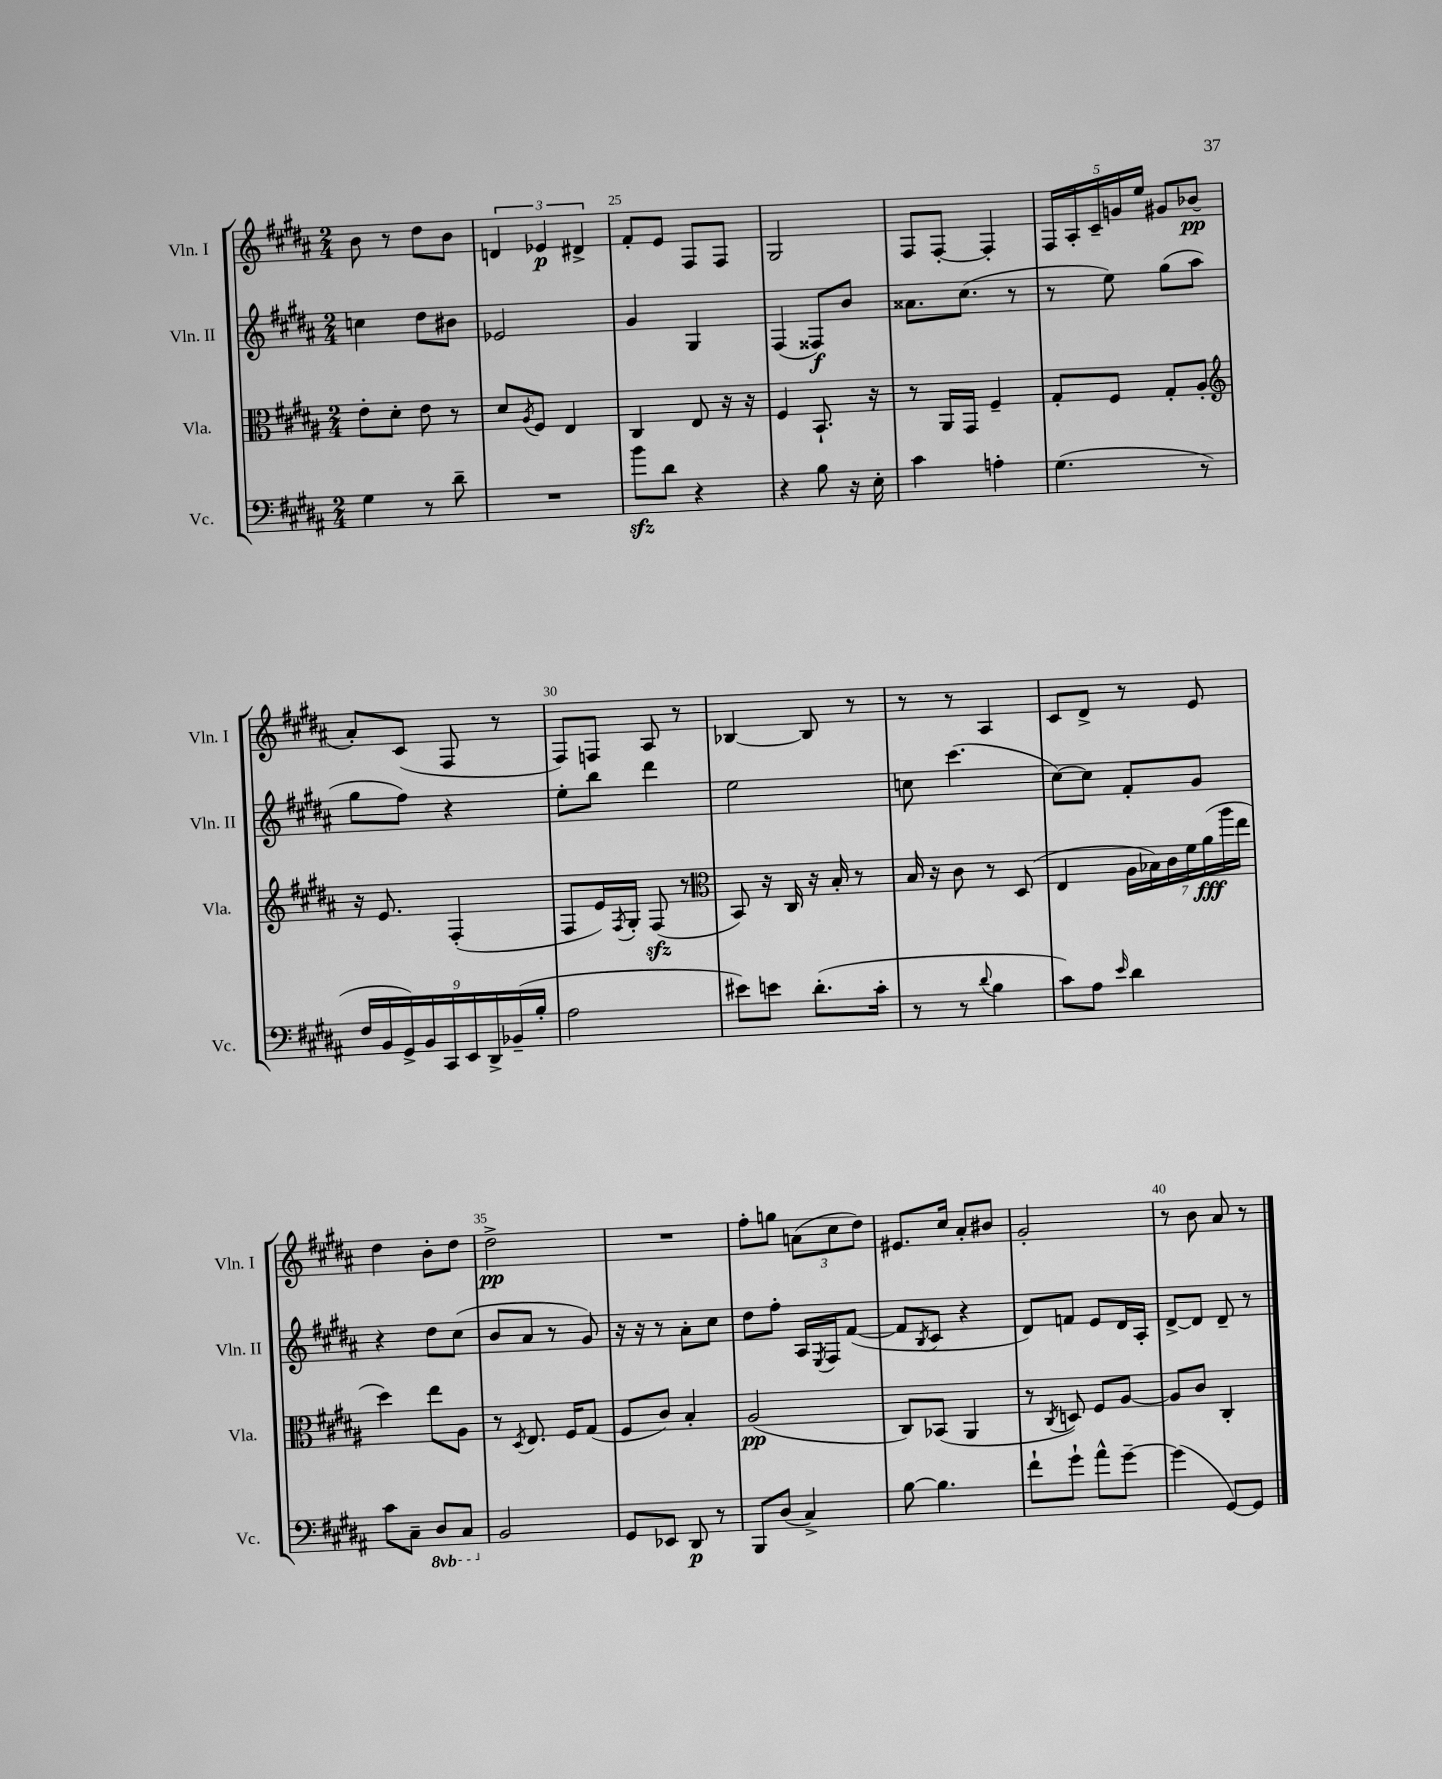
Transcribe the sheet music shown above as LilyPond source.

<<
\new StaffGroup <<
\new Staff = "s0" \with { instrumentName = "Vln. I" shortInstrumentName = "Vln. I" } {
    \clef treble \key b \major \numericTimeSignature \time 2/4
    b'8 r8 dis''8 b'8 |
    \tuplet 3/2 { d'4 ees'4\p dis'4-> } |
    fis'8-. e'8 fis8 fis8 |
    gis2 |
    fis8 fis8~-. fis4-. |
    \tuplet 5/4 { fis16 ais16-. cis'16-- g'16 e''16 } gis'8 bes'8\pp( |
    ais'8-.) cis'8( fis8 r8 |
    fis8) f8 ais8 r8 |
    bes4~ bes8 r8 |
    r8 r8 ais4 |
    cis'8 dis'8-> r8 e'8 |
    dis''4 b'8-. dis''8 |
    dis''2->\pp |
    R2 |
    fis''8-. g''8 \tuplet 3/2 { a'8( cis''8 dis''8) } |
    eis'8. cis''16 ais'8-. bis'8 |
    gis'2-. |
    r8 b'8 ais'8 r8 \bar "|." |
}
\new Staff = "s1" \with { instrumentName = "Vln. II" shortInstrumentName = "Vln. II" } {
    \clef treble \key b \major \numericTimeSignature \time 2/4
    c''4 dis''8 bis'8 |
    ees'2 |
    gis'4 gis4 |
    fis4( fisis8\f) b'8 |
    aisis'8. cis''8.( r8 |
    r8 e''8) gis''8( ais''8 |
    gis''8 fis''8) r4 |
    e''8-. b''8 dis'''4 |
    e''2 |
    c''8 cis'''4.( |
    cis''8~) cis''8 fis'8-. gis'8 |
    r4 dis''8 cis''8( |
    b'8 ais'8 r8 gis'8) |
    r16 r16 r8 ais'8-. cis''8 |
    dis''8 fis''8-. ais16 \acciaccatura { e8 } fis16 fis'8~( |
    fis'8 \acciaccatura { b8 } cis'8 r4 |
    dis'8) f'8 e'8 dis'16 ais16-. |
    dis'8~-> dis'8 dis'8-- r8 \bar "|." |
}
\new Staff = "s2" \with { instrumentName = "Vla." shortInstrumentName = "Vla." } {
    \clef alto \key b \major \numericTimeSignature \time 2/4
    e'8-. dis'8-. e'8 r8 |
    dis'8 \acciaccatura { ais8 } fis8 e4 |
    cis4 e8 r16 r16 |
    fis4 b,8.-! r16 |
    r8 ais,16 gis,16 fis4-- |
    gis8-. fis8 gis8-. ais8-. |
    \clef treble r16 e'8. fis4-.( |
    fis8 e'16) \acciaccatura { fis8 } gis16-. fis8\sfz( r8 |
    \clef alto b,8) r16 cis16 r16 b16-. r8 |
    b16 r16 cis'8 r8 dis8( |
    e4 \tuplet 7/4 { ais16 bes16) cis'16 fis'16 ais'16\fff( ais''16 e''16 } |
    dis''4) e''8 ais8 |
    r8 \acciaccatura { dis8 } e8. fis16 gis8( |
    fis8 cis'8) b4-. |
    ais2\pp( |
    cis8) bes,8( ais,4 |
    r8 \acciaccatura { cis8 } d8) fis8 ais8~ |
    ais8 cis'8 cis4-. \bar "|." |
}
\new Staff = "s3" \with { instrumentName = "Vc." shortInstrumentName = "Vc." } {
    \clef bass \key b \major \numericTimeSignature \time 2/4 \set Staff.ottavationMarkups = #ottavation-simple-ordinals
    gis4 r8 dis'8-- |
    R2 |
    b'8\sfz dis'8 r4 |
    r4 b8 r16 e16-. |
    cis'4 a4-. |
    gis4.( r8 |
    \tuplet 9/8 { fis16 b,16 gis,16->) b,16 cis,16 e,16 dis,16-> bes,16--( b16-. } |
    ais2 |
    eis'8) e'8 dis'8.-.( cis'16-. |
    r8 r8 \appoggiatura { dis'8 } b4 |
    cis'8) ais8 \grace { e'16 } dis'4 |
    cis'8 cis8-- \ottava #-1 dis,8 cis,8 \ottava #0 |
    b,2 |
    gis,8 ees,8 dis,8\p r8 |
    b,,8 dis8( cis4->) |
    b8~ b4. |
    fis'8-! gis'8-! ais'8-^ gis'8~-- |
    gis'4( gis,8~) gis,8 \bar "|." |
}
>>
>>
\layout { \context { \Score currentBarNumber = #23 \override BarNumber.break-visibility = ##(#f #t #t) barNumberVisibility = #(every-nth-bar-number-visible 5) } }
